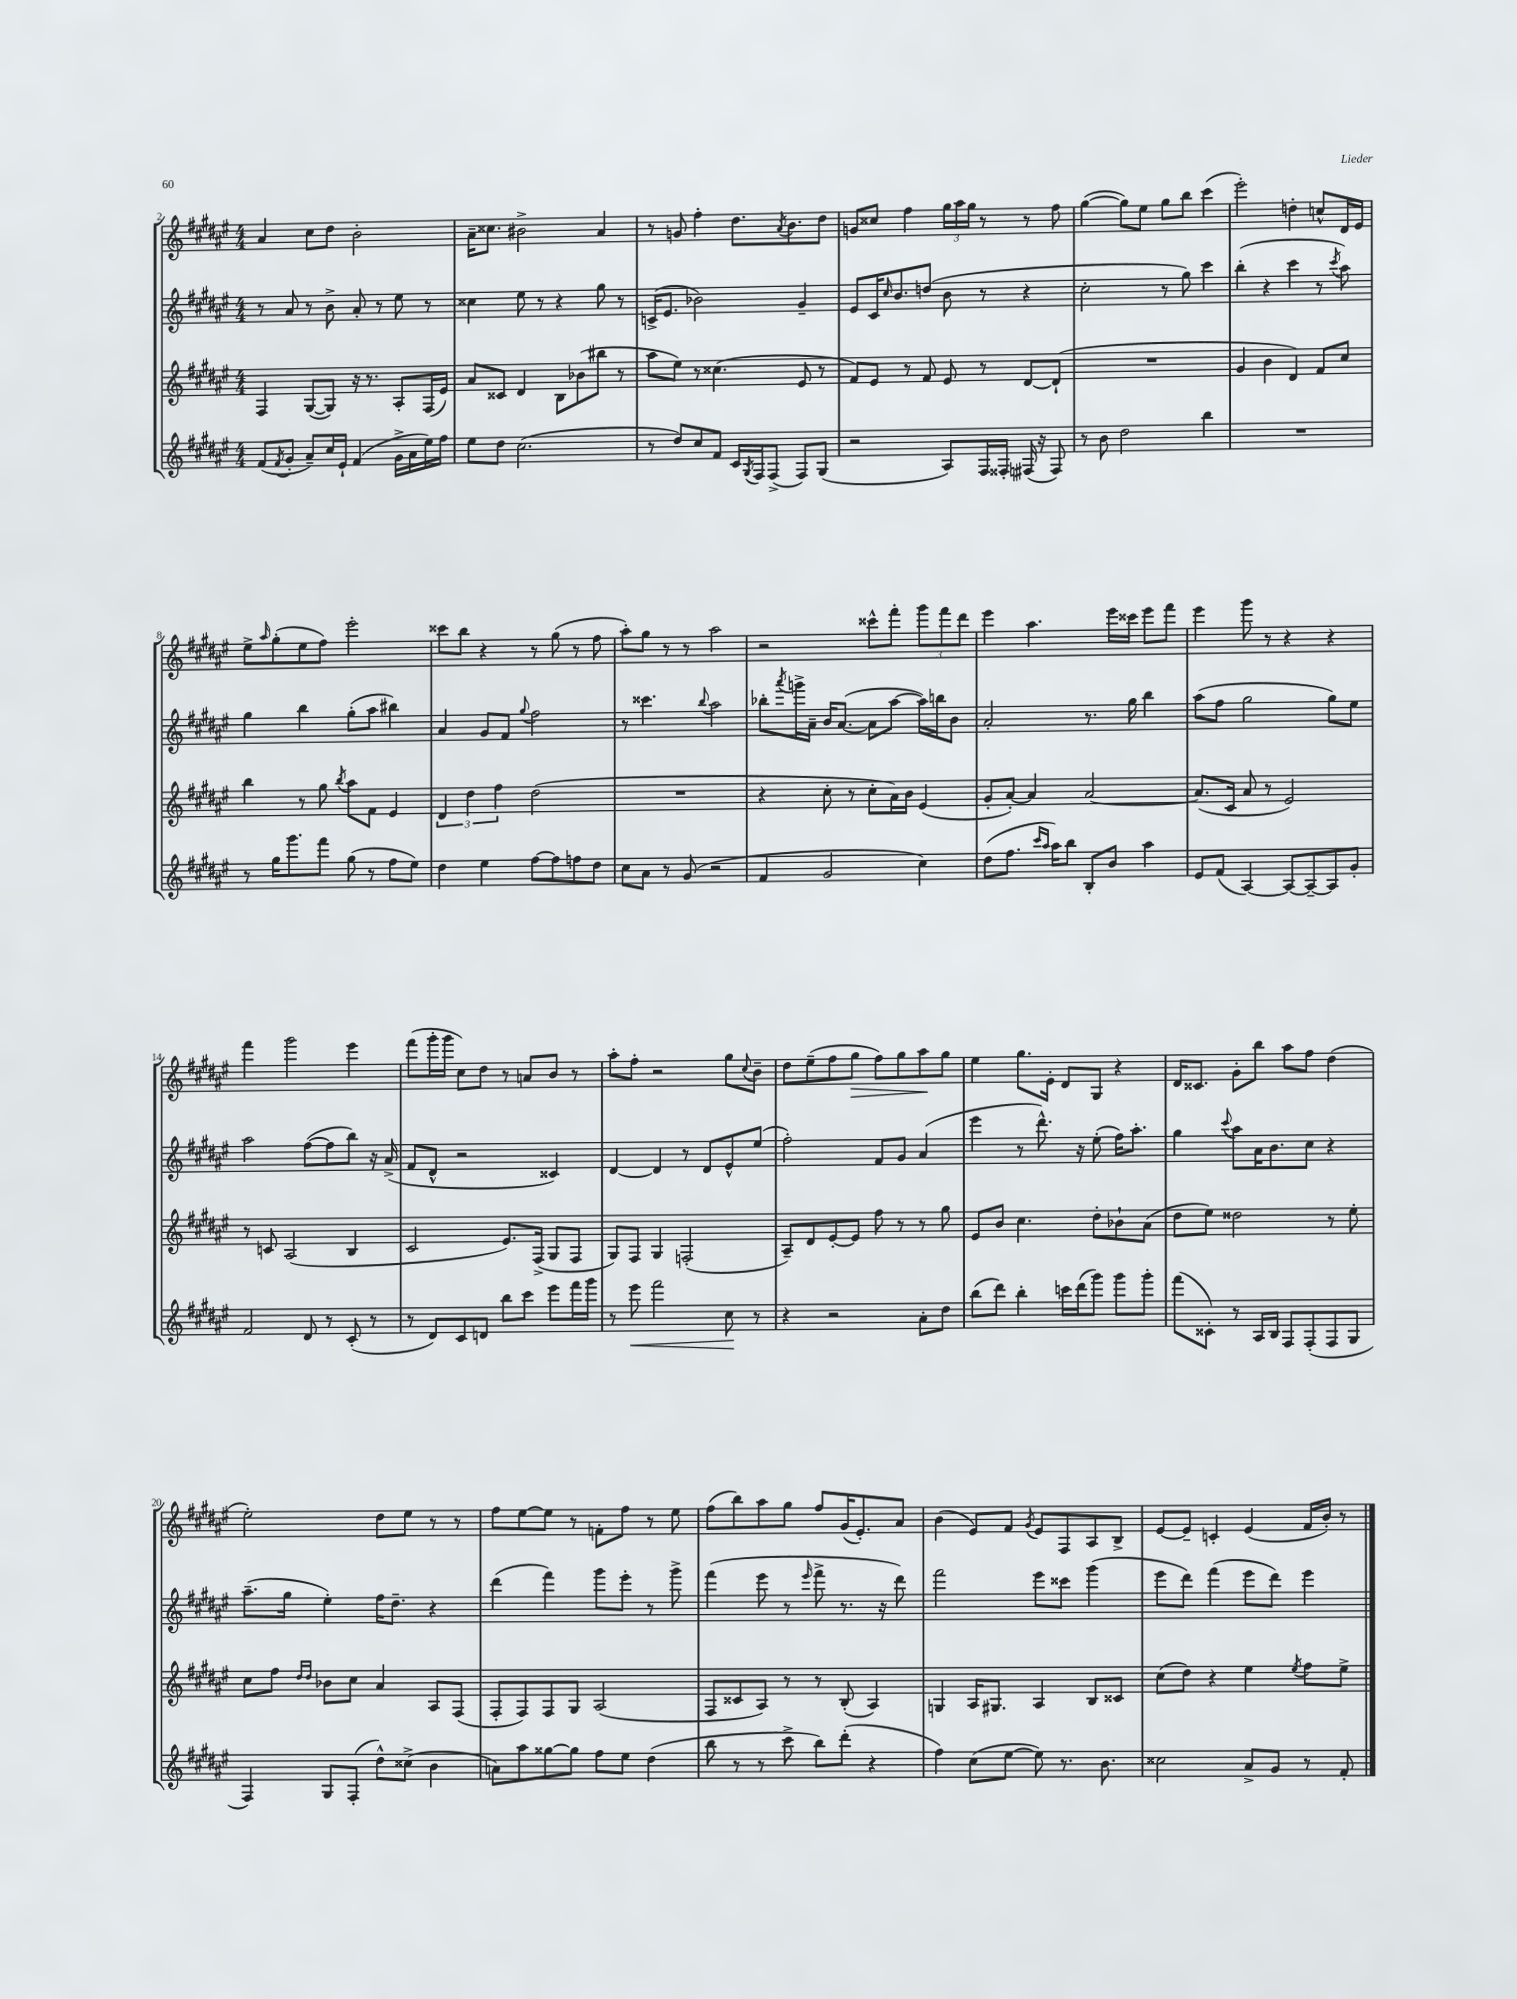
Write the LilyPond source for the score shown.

<<
\new StaffGroup <<
\new Staff = "s0" {
    \clef treble \key fis \major \numericTimeSignature \time 4/4
    ais'4 cis''8 dis''8 b'2-. |
    ais'16-- cisis''8. bis'2-> ais'4 |
    r8 g'8 fis''4-. dis''8. \acciaccatura { ais'8 } b'8. dis''8 |
    g'8 cisis''8 fis''4 \tuplet 3/2 { gis''16 ais''16 gis''16 } r8 r8 fis''8 |
    gis''4~( gis''8) eis''8 gis''8 b''8 cis'''4( |
    eis'''2-.) d''4-. c''8-^ dis'16 eis'16 |
    eis''8-> \grace { ais''16 } gis''8-.( eis''8 fis''8) eis'''2-. |
    cisis'''8 b''8 r4 r8 gis''8( r8 fis''8 |
    ais''8-.) gis''8 r8 r8 ais''2 |
    r2 cisis'''8-^ fis'''8-. \tuplet 3/2 { gis'''8 fis'''8 dis'''8 } |
    eis'''4 ais''4. eis'''16 cisis'''16 eis'''8 fis'''8 |
    eis'''4 gis'''8 r8 r4 r4 |
    fis'''4 gis'''2 eis'''4 |
    fis'''8( gis'''16-. gis'''16 cis''8) dis''8 r8 a'8 b'8 r8 |
    ais''8-. fis''8-. r2 gis''8 \appoggiatura { cis''8 } b'8-- |
    dis''8 eis''8--( fis''8 gis''8\> fis''8) gis''8 ais''8\! gis''8 |
    eis''4 gis''8. eis'16-. dis'8 gis8 r4 |
    dis'16 cisis'8. gis'8-. b''8 ais''8 fis''8 dis''4( |
    eis''2-.) dis''8 eis''8 r8 r8 |
    fis''8 eis''8~ eis''8 r8 f'8-. fis''8 r8 eis''8 |
    fis''8( b''8) ais''8 gis''8 fis''8 gis'16( eis'8.-.) ais'8 |
    b'4( eis'8) fis'8 \acciaccatura { gis'8 } eis'8 fis8 ais8 b8-> |
    eis'8~ eis'8-- c'4-. eis'4( fis'16 b'16-.) r8 \bar "|." |
}
\new Staff = "s1" {
    \clef treble \key fis \major \numericTimeSignature \time 4/4
    r8 ais'8 r8 b'8-> ais'8-. r8 eis''8 r8 |
    cisis''4 eis''8 r8 r4 gis''8 r8 |
    c'16->( eis'8. bes'2) gis'4-- |
    eis'8 cis'16 \grace { cis''16 } b'8. d''8( b'8 r8 r4 |
    cis''2-. r8 gis''8) cis'''4 |
    b''4-.( r4 cis'''4 r8 \acciaccatura { cis'''8 } ais''8) |
    gis''4 b''4 gis''8-.( ais''8 bis''4) |
    ais'4 gis'8 fis'8 \appoggiatura { gis''8 } fis''2 |
    r8 cisis'''4. \appoggiatura { b''8 } ais''2 |
    bes''8-. \acciaccatura { ais'''8 } g'''16-> ais'16-- b'16 ais'8.~( ais'8 ais''8~ ais''16) b''16 b'8 |
    ais'2-. r8. gis''16 b''4 |
    ais''8( fis''8 gis''2 gis''8) eis''8 |
    ais''2 fis''8~( fis''8 b''8) r16 ais'16->( |
    fis'8 dis'8-^ r2 cisis'4) |
    dis'4~ dis'4 r8 dis'8 eis'8-^ eis''8( |
    fis''2-.) fis'8 gis'8 ais'4( |
    eis'''4 r8 dis'''8.-^) r16 eis''8-.( fis''16) ais''8.-. |
    gis''4 \appoggiatura { cis'''8 } ais''8 ais'16 b'8. cis''8 r4 |
    ais''8.--( gis''16 eis''4-.) fis''16 dis''8.-- r4 |
    dis'''4( fis'''4) gis'''8 eis'''8-. r8 gis'''8-> |
    fis'''4( eis'''8 r8 \grace { eis'''16 } fis'''8-> r8. r16 dis'''8) |
    fis'''2 eis'''8 cisis'''8 gis'''4( |
    eis'''8 dis'''8) fis'''4( eis'''8 dis'''8) eis'''4 \bar "|." |
}
\new Staff = "s2" {
    \clef treble \key fis \major \numericTimeSignature \time 4/4
    fis4 gis8~( gis8) r16 r8. ais8-. fis16( eis'16) |
    ais'8 cisis'8 dis'4 b8 bes'8( bis''8 r8 |
    ais''8 eis''8) r8 cisis''4.( eis'8 r8 |
    fis'8) eis'8 r8 fis'8 eis'8 r8 dis'8~ dis'8-!( |
    R1 |
    gis'4 b'4 dis'4) fis'8 cis''8 |
    b''4 r8 gis''8 \acciaccatura { b''8 } ais''8 fis'8 eis'4 |
    \tuplet 3/2 { dis'4 dis''4 fis''4 } dis''2( |
    R1 |
    r4 cis''8-. r8 cis''8-. ais'16) b'16 eis'4( |
    gis'8-. ais'8~-.) ais'4 ais'2~ |
    ais'8.( cis'16 ais'8 r8 eis'2) |
    r8 c'8 ais2( b4 |
    cis'2 eis'8.) fis16->( gis8 fis8 |
    gis8) fis8 gis4 f2-.( |
    ais8--) dis'8 eis'8~-. eis'8 fis''8 r8 r8 gis''8 |
    eis'8 b'8 cis''4. dis''8-. bes'8-! ais'8( |
    dis''8 eis''8) disis''2 r8 eis''8-. |
    cis''8 fis''8 \grace { dis''16 dis''16 } bes'8 cis''8 ais'4 ais8 fis8( |
    fis8-. fis8) fis8 gis8 ais2( |
    fis8 cisis'8 ais8) r8 r8 b8-.( ais4) |
    g4 ais16 gis8. ais4 b8 cisis'8 |
    cis''8( dis''8) r4 eis''4 \acciaccatura { eis''8 } fis''8 eis''8-> \bar "|." |
}
\new Staff = "s3" {
    \clef treble \key fis \major \numericTimeSignature \time 4/4
    fis'8( \acciaccatura { fis'8 } gis'8-. ais'8--) cis''16 eis'16-! fis'4( gis'16-> ais'16 eis''16) fis''16 |
    eis''8 dis''8 cis''2.( |
    r8 dis''8) cis''8 fis'8 cis'16 \acciaccatura { gis8 } fis16 fis8->( fis8) gis8( |
    r2 ais8) fis16 fisis16-. fis16( r16 fis8) |
    r8 b'8 dis''2 b''4 |
    R1 |
    r8 gis''16 gis'''8. fis'''8 gis''8( r8 fis''8 eis''8) |
    dis''4 eis''4 fis''8~ fis''8 f''8 dis''8 |
    cis''8 ais'8 r8 gis'8( r2 |
    fis'4 gis'2 cis''4) |
    dis''8( fis''8. \grace { cis'''16 ais''16 } ais''16) b''8 b8-. b'8 ais''4 |
    eis'8 fis'8( ais4~) ais8~ ais8~-- ais8 gis'8-. |
    fis'2 dis'8 r8 cis'8-.( r8 |
    r8 dis'8) cis'8 d'8 b''8 cis'''8 eis'''8 fis'''16 gis'''16 |
    r8 eis'''8\< fis'''2 cis''8\! r8 |
    r4 r2 ais'8-. dis''8 |
    b''8( dis'''8) b''4-. c'''16 dis'''16( gis'''8) gis'''8 gis'''8-. |
    fis'''8( cisis'8-.) r8 ais16 b16 fis8 fis8-.( fis8 gis8 |
    fis4) gis8 fis8-.( dis''8-^) cisis''8->( b'4 |
    a'8) ais''8 gisis''8~ gisis''8 fis''8 eis''8 dis''4( |
    b''8 r8 r8 cis'''8-> b''8) dis'''8-.( r4 |
    fis''4) cis''8( eis''8~ eis''8) r8. b'8. |
    cisis''2 ais'8-> gis'8 r8 fis'8-. \bar "|." |
}
>>
>>
\layout { \context { \Score currentBarNumber = #2 } }
